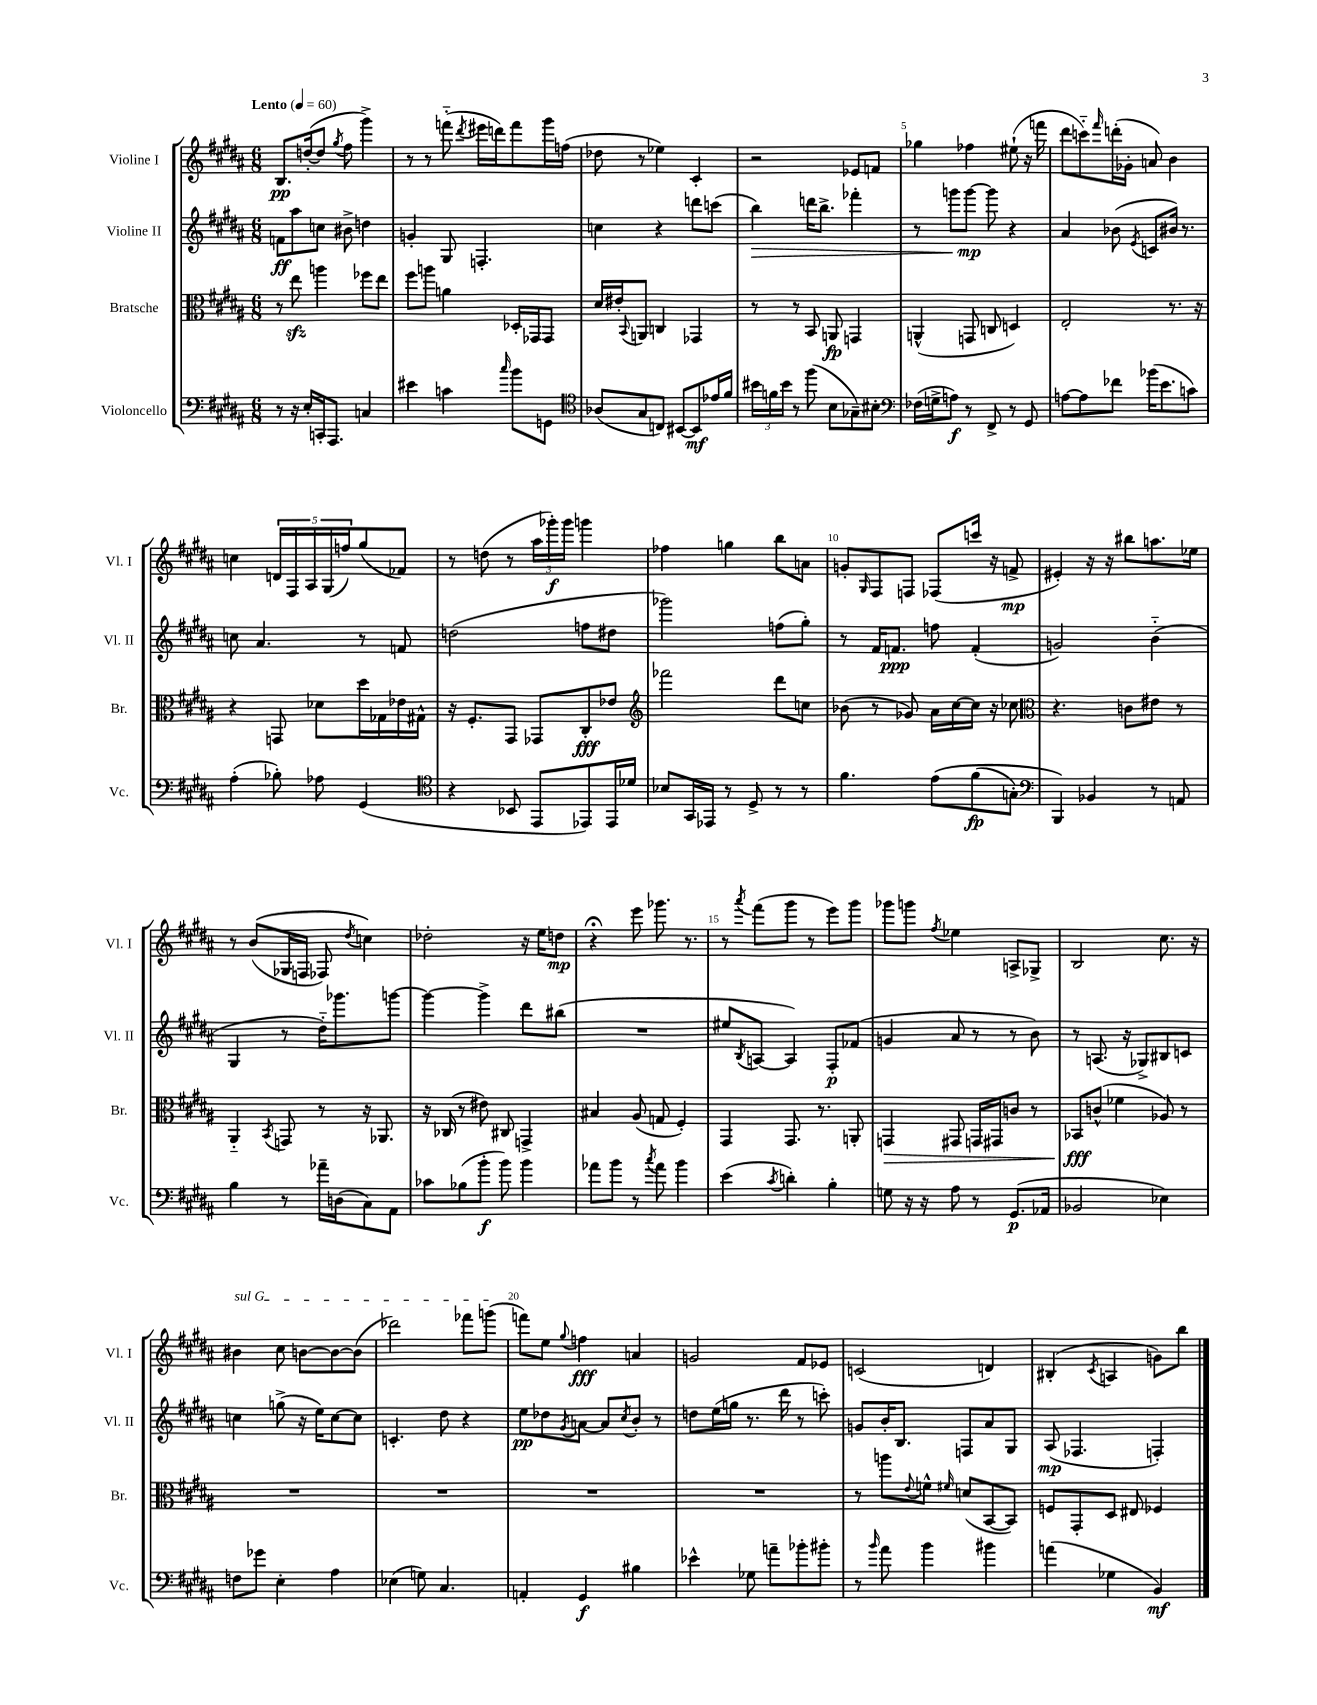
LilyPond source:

<<
\new StaffGroup <<
\new Staff = "s0" \with { instrumentName = "Violine I" shortInstrumentName = "Vl. I" } {
    \clef treble \key b \major \numericTimeSignature \time 6/8 \tempo "Lento" 4 = 60
    b8.\pp d''16~-.( d''8 \acciaccatura { gis''8 } fis''8 gis'''4->) |
    r8 r8 f'''8-_( \acciaccatura { dis'''8 } eis'''16 d'''16) f'''8 gis'''16 f''16( |
    des''8 r8 ees''4) cis'4-. |
    r2 ees'8 f'8 |
    ges''4 fes''4 eis''8-!( r16 f'''16 |
    dis'''8 c'''8-_) \grace { fis'''16 } d'''16-.( ges'16-. a'8) b'4 |
    c''4 \tuplet 5/4 { d'16 fis16 ais16 gis16( f''16) } gis''8( fes'8) |
    r8 d''8( r8 \tuplet 3/2 { ais''16 ges'''16-.\f) ges'''16 } g'''4 |
    fes''4 g''4 b''8 a'8 |
    g'8-. \grace { gis16 } fis8 f8 fes8( c'''16 r16 f'8->\mp |
    eis'4-.) r16 r16 bis''8 a''8. ees''16 |
    r8 b'8(\( ges16 f16 fes8) \acciaccatura { dis''8 } c''4\) |
    des''2-. r16 e''16 d''8\mp |
    r4\fermata e'''8 ges'''8. r8. |
    r8 \acciaccatura { ais'''8 } fis'''8( gis'''8 r8 e'''8) gis'''8 |
    ges'''8 g'''8 \acciaccatura { fis''8 } ees''4 a8-> ges8-> |
    b2 cis''8. r16 |
    \once \override TextSpanner.bound-details.left.text = \markup { \italic "sul G" } bis'4\startTextSpan cis''8 b'8~ b'8~ b'8( |
    des'''2) fes'''8 g'''8\stopTextSpan( |
    f'''8) e''8 \appoggiatura { gis''8 } f''4\fff a'4 |
    g'2 fis'8 ees'8 |
    c'2( d'4) |
    bis4-.( \acciaccatura { cis'8 } a4 g'8) b''8 \bar "|." |
}
\new Staff = "s1" \with { instrumentName = "Violine II" shortInstrumentName = "Vl. II" } {
    \clef treble \key b \major \numericTimeSignature \time 6/8
    f'8\ff ais''8 c''8 bis'8-> d''4 |
    g'4-. gis8 f4.-. |
    c''4 r4 d'''8 c'''8( |
    b''4\>) d'''16 b''8.-> fes'''4-. |
    r8 g'''8 g'''8~\mp\! g'''8 r4 |
    ais'4 bes'8( \acciaccatura { e'8 } c'8 bis'16) r8. |
    c''8 ais'4. r8 f'8 |
    d''2( f''8 dis''8 |
    ges'''2) f''8( gis''8-.) |
    r8 fis'16 f'8.\ppp f''8 f'4-.( |
    g'2) b'4-_( |
    gis4 r8 dis''16-_) ges'''8. g'''8~ |
    g'''4~ g'''4-> dis'''8 bis''8( |
    R2. |
    eis''8 \acciaccatura { b8 } a8~ a4) fis8-.\p fes'8( |
    g'4 ais'8 r8 r8 b'8) |
    r8 a8.( r16 ges8->) bis8 c'8 |
    c''4 g''8->( r16 e''16) c''8~ c''8 |
    c'4.-. dis''8 r4 |
    e''8\pp des''8 \acciaccatura { gis'8 } a'8~ a'8 \acciaccatura { cis''8 } b'8-. r8 |
    d''8 e''16( g''16 r8. dis'''16 r8 c'''8-.) |
    g'8 b'16-. b8. f8 ais'8 gis8 |
    ais8\mp( fes4. f4-.) \bar "|." |
}
\new Staff = "s2" \with { instrumentName = "Bratsche" shortInstrumentName = "Br." } {
    \clef alto \key b \major \numericTimeSignature \time 6/8
    r8 e''8\sfz a''4 fes''8 e''8 |
    fis''8 a''8 a'4 des16-. ges,16 ges,8 |
    dis'16 eis'16-. \appoggiatura { b,8 } a,8 c4 ges,4 |
    r8 r8 b,8 a,8\fp g,4 |
    a,4-^( g,8 c8 d4) |
    e2-. r8. r16 |
    r4 g,8 des'8 dis''16 ges16 ees'16 gis16-^ |
    r16 fis8.-. gis,8 ges,8 cis8-.\fff ees'8 |
    \clef treble fes'''2 dis'''8 c''8 |
    bes'8( r8 ges'8) ais'16 cis''16~ cis''16 r16 ces''8 |
    \clef alto r4. c'8 eis'8 r8 |
    ais,4-_ \acciaccatura { b,8 } g,8 r8 r16 aes,8. |
    r16 ces16( r8 eis'8) cis8 g,4-> |
    bis4 ais8( g8 fis4-.) |
    gis,4 gis,8. r8. a,8-. |
    g,4\> gis,8 g,16 gis,16 c'8 r8 |
    bes,8\fff\! c'8-^( fes'4 aes8) r8 |
    R2. |
    R2. |
    R2. |
    R2. |
    r8 a''8 \appoggiatura { e'8 } f'8-^ \grace { fis'16 } d'8( b,8~ b,8) |
    f8 gis,8-. dis8 eis8 fes4 \bar "|." |
}
\new Staff = "s3" \with { instrumentName = "Violoncello" shortInstrumentName = "Vc." } {
    \clef bass \key b \major \numericTimeSignature \time 6/8
    r8 r16 e16-. c,16-. ais,,8. c4 |
    eis'4 c'4 \grace { cis''16 } b'8 g,8 |
    \clef tenor aes8( gis8 c8) bis,8~ bis,8\mf ees'16 fis'16 |
    \tuplet 3/2 { bis'16 f'16 bis'16 } r8 fis''8( b8 ges8--) bis8-. |
    \clef bass fes16( g16-> a8\f) r8 fis,8-> r8 gis,8 |
    a8~ a8 fes'8 bes'16( e'8. c'8) |
    ais4-.( bes8-.) aes8 gis,4( |
    \clef tenor r4 bes,8 e,8 ees,8) ees,16 des'16 |
    bes8 gis,16 ees,16 r8 dis8-> r8 r8 |
    fis'4. e'8\( fis'8\fp( g8-.) |
    \clef bass b,,4\) bes,4 r8 a,8 |
    b4 r8 aes'16-- d16( cis8) ais,8 |
    ces'8 bes8( b'8-.\f b'8) b'4 |
    aes'8 b'8 r8 \acciaccatura { cis''8 } aes'8 b'4 |
    e'4( \acciaccatura { cis'8 } d'4-.) b4-. |
    g8 r16 r16 ais8 r8 gis,8.\p( aes,16 |
    bes,2 ees4) |
    f8 ges'8 e4-. ais4 |
    ees4( g8) cis4. |
    a,4-. gis,4\f bis4 |
    ees'4-^ ges8 a'8-- bes'8-. bis'8-. |
    r8 \grace { b'16 } ais'8 b'4 bis'4 |
    a'4( ges4 b,4\mf) \bar "|." |
}
>>
>>
\layout { \context { \Score \override BarNumber.break-visibility = ##(#f #t #t) barNumberVisibility = #(every-nth-bar-number-visible 5) } }
